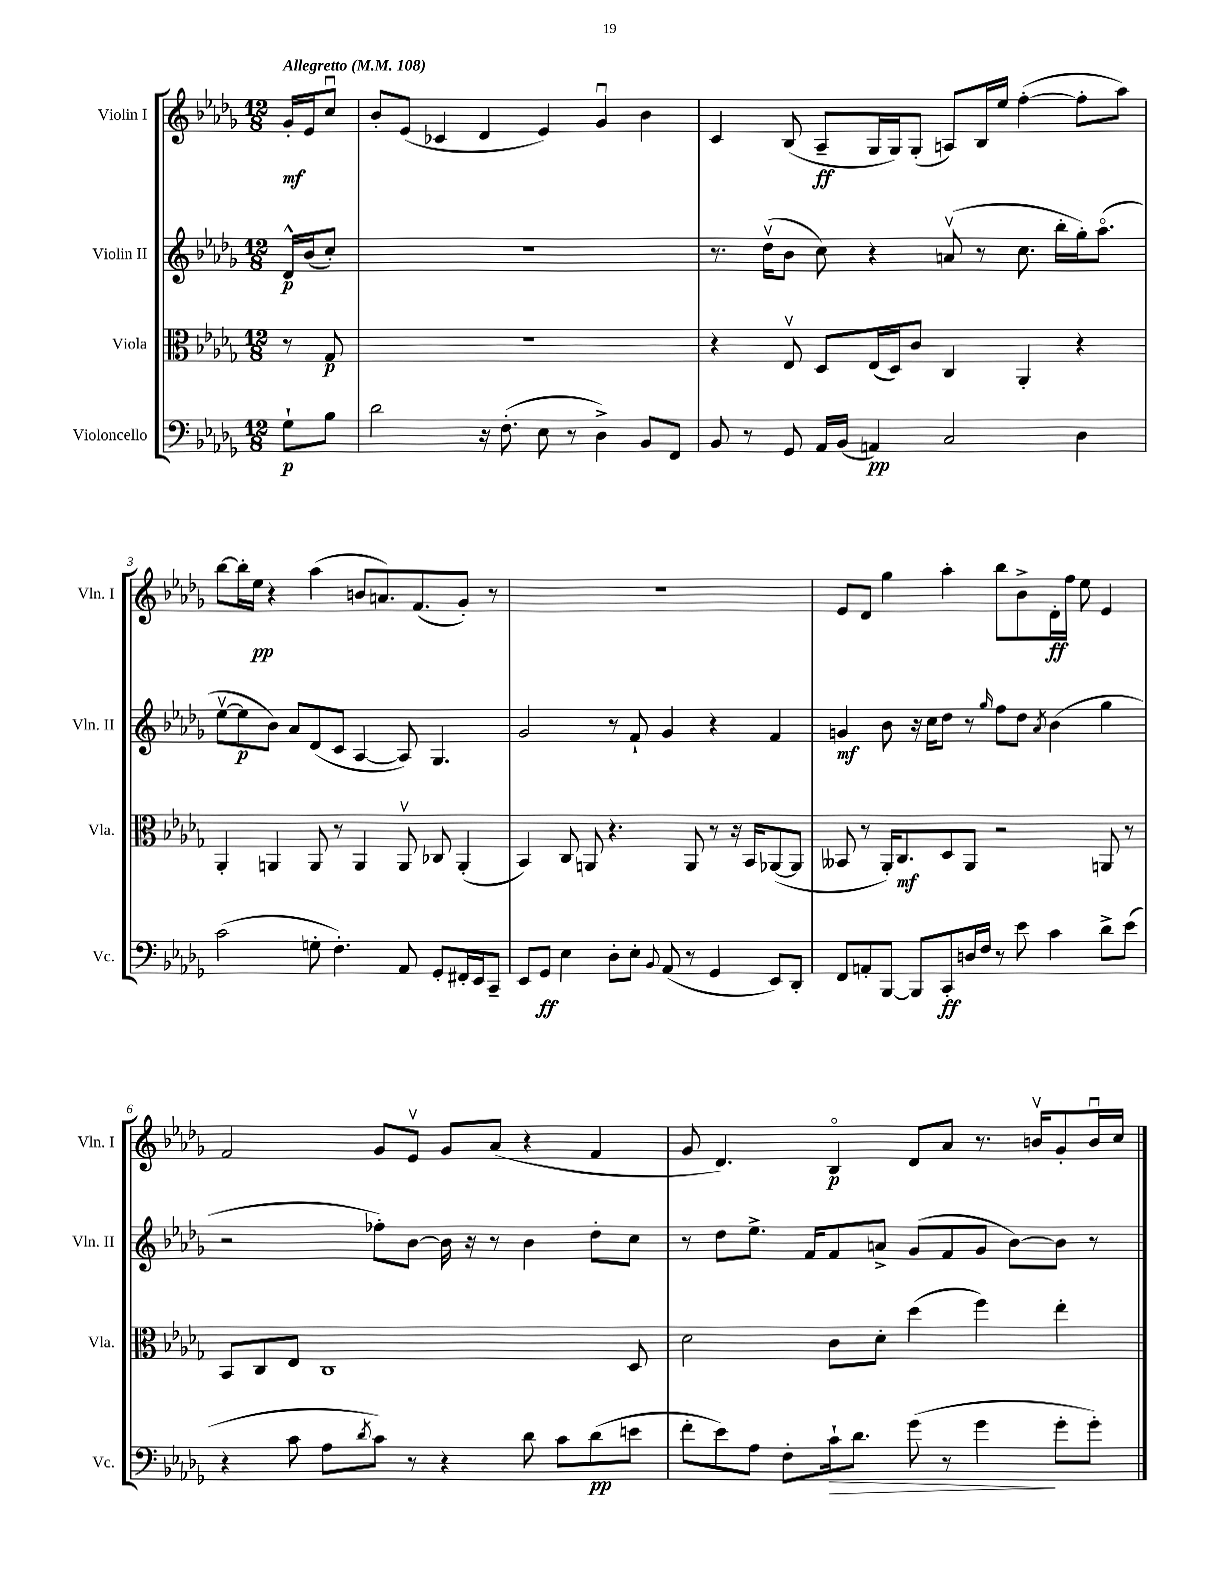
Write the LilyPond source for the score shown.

<<
\new StaffGroup <<
\new Staff = "s0" \with { instrumentName = "Violin I" shortInstrumentName = "Vln. I" } {
    \clef treble \key des \major \numericTimeSignature \time 12/8 \partial 4 \tempo "Allegretto" 4 = 108
    ges'16-.\mf ees'16 c''8\downbow |
    bes'8-. ees'8( ces'4 des'4 ees'4) ges'4\downbow bes'4 |
    c'4 bes8( aes8--\ff ges16 ges16) ges8-.( a8) bes16 ees''16 f''4~-.( f''8-. aes''8) |
    bes''8~ bes''16-. ees''16\pp r4 aes''4( b'8 a'8.) f'8.( ges'8-.) r8 |
    R1. |
    ees'8 des'8 ges''4 aes''4-. bes''8 bes'8-> des'16-.\ff f''16 ees''8 ees'4 |
    f'2 ges'8 ees'8\upbow ges'8 aes'8( r4 f'4 |
    ges'8 des'4.) bes4\flageolet\p des'8 aes'8 r8. b'16\upbow ges'8-. b'16\downbow c''16 \bar "|." |
}
\new Staff = "s1" \with { instrumentName = "Violin II" shortInstrumentName = "Vln. II" } {
    \clef treble \key des \major \numericTimeSignature \time 12/8 \partial 4
    des'16-^\p bes'16( c''8-.) |
    R1. |
    r8. des''16\upbow( bes'8 c''8) r4 a'8\upbow( r8 c''8. bes''16-. ges''16-.) aes''8.\flageolet( |
    ees''8~\upbow ees''8\p bes'8) aes'8 des'8( c'8 aes4~ aes8) ges4. |
    ges'2 r8 f'8-! ges'4 r4 f'4 |
    g'4\mf bes'8 r16 c''16 des''8 r8 \grace { ges''16 } f''8 des''8 \acciaccatura { aes'8 } bes'4( ges''4 |
    r2 fes''8-.) bes'8~ bes'16 r16 r8 bes'4 des''8-. c''8 |
    r8 des''8 ees''8.-> f'16 f'8 a'8-> ges'8( f'8 ges'8 bes'8~) bes'8 r8 \bar "|." |
}
\new Staff = "s2" \with { instrumentName = "Viola" shortInstrumentName = "Vla." } {
    \clef alto \key des \major \numericTimeSignature \time 12/8 \partial 4
    r8 ges8\p |
    R1. |
    r4 ees8\upbow des8 ees16( des16) c'8 c4 aes,4-. r4 |
    aes,4-. a,4 a,8 r8 a,4 a,8\upbow ces8 a,4-.( |
    bes,4) c8 a,8 r4. a,8 r8 r16 bes,16 aes,8~( aes,8 |
    beses,8 r8 aes,16-.) c8.\mf des8 aes,8 r2 a,8 r8 |
    bes,8 c8 ees8 c1 des8 |
    des'2 c'8 des'8-. des''4( f''4) ees''4-. \bar "|." |
}
\new Staff = "s3" \with { instrumentName = "Violoncello" shortInstrumentName = "Vc." } {
    \clef bass \key des \major \numericTimeSignature \time 12/8 \partial 4
    ges8-!\p bes8 |
    des'2 r16 f8.-.( ees8 r8 des4->) bes,8 f,8 |
    bes,8 r8 ges,8 aes,16 bes,16( a,4\pp) c2 des4 |
    c'2( g8-. f4.-.) aes,8 ges,8-. fis,16-. ees,16 c,8-- |
    ees,8 ges,8\ff ees4 des8-. ees8-. \appoggiatura { bes,8 } aes,8( r8 ges,4 ees,8) des,8-. |
    f,8 a,8-. bes,,8~ bes,,8 c,8-.\ff d16 f16 r8 ees'8 c'4 des'8-> ees'8( |
    r4 c'8 aes8 \acciaccatura { des'8 } c'8) r8 r4 des'8 c'8 des'8\pp( e'8 |
    f'8-. ees'8) aes8 f8-. c'16-!\> des'8. ges'8( r8 ges'4\! ges'8-. ges'8-.) \bar "|." |
}
>>
>>
